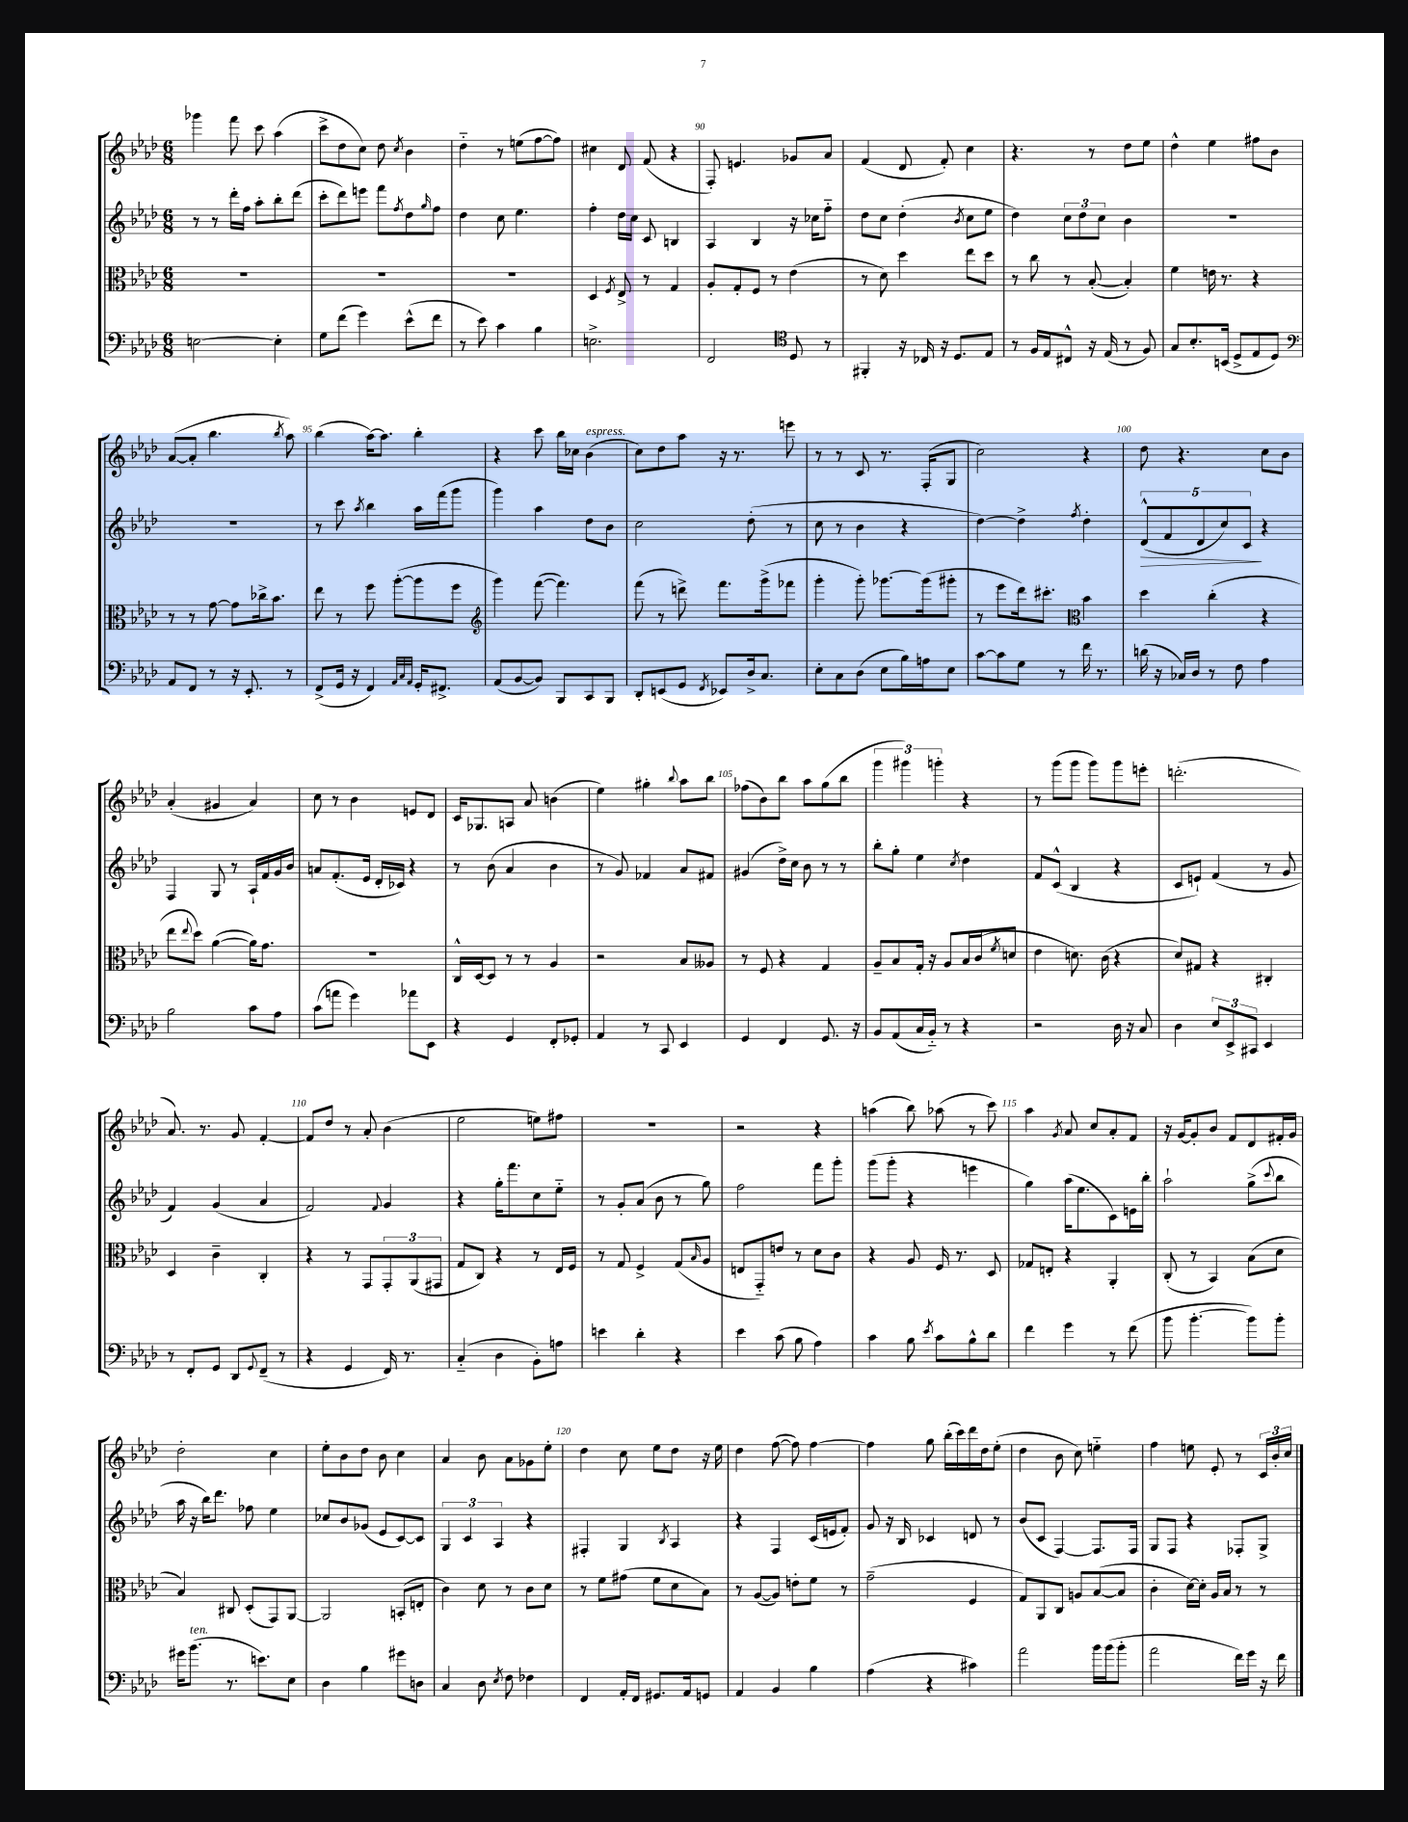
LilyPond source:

<<
\new StaffGroup <<
\new Staff = "s0" {
    \clef treble \key aes \major \numericTimeSignature \time 6/8
    ges'''4 f'''8 c'''8 aes''4( |
    c'''8-> des''8 c''8) des''8 \acciaccatura { c''8 } bes'4 |
    des''4-_ r8 e''8( f''8~ f''8) |
    cis''4 des'8 f'8( r4 |
    f8-.) e'4. ges'8 aes'8 |
    f'4( des'8 f'8-.) c''4 |
    r4. r8 des''8 ees''8 |
    des''4-^ ees''4 fis''8 bes'8 |
    aes'8~( aes'8-. bes''4. \acciaccatura { bes''8 } aes''8) |
    bes''4( aes''16~) aes''8. bes''4-. |
    r4 c'''8 bes''16 ces''16 bes'4^\markup { \italic "espress." }( |
    c''8) des''8 aes''8 r16 r8. e'''8 |
    r8 r8 c'8 r8. f16-.( g8 |
    c''2) r4 |
    des''8 r4. c''8 bes'8 |
    aes'4-.( gis'4 aes'4) |
    c''8 r8 bes'4 e'8 des'8 |
    c'16 ges8. a8 aes'8 b'4( |
    ees''4) gis''4-. \appoggiatura { bes''8 } aes''8 bes''8 |
    fes''8( bes'8) bes''8 aes''8 g''8( bes''8 |
    \tuplet 3/2 { g'''4 gis'''4) g'''4-. } r4 |
    r8 g'''8( g'''8 g'''8) g'''8 e'''8-. |
    d'''2.-.( |
    aes'8.) r8. g'8 f'4~-. |
    f'8 des''8 r8 aes'8-. bes'4( |
    ees''2 e''8) fis''8 |
    R2. |
    r2 r4 |
    a''4( bes''8) aes''8( r8 c'''8) |
    aes''4 \acciaccatura { g'8 } aes'8 c''8 aes'8-. f'8 |
    r16 g'16~ g'8-. bes'8 f'8 des'8 fis'16-. g'16 |
    des''2-. c''4 |
    ees''8-. bes'8 des''8 bes'8 c''4 |
    aes'4 bes'8 aes'8 ges'8 ees''8-. |
    des''4 c''8 ees''8 des''8 r16 ees''16 |
    des''4 f''8~( f''8) f''4~ |
    f''4 g''8 bes''16-.( c'''16) des'''16 des''16 ees''8-.( |
    des''4 bes'8 c''8) e''4-_ |
    f''4 e''8 ees'8-. r8 \tuplet 3/2 { c'16 bes'16-. c''16 } \bar "|." |
}
\new Staff = "s1" {
    \clef treble \key aes \major \numericTimeSignature \time 6/8
    r8 r8 des'''16-. f''16 aes''8-. bes''8-. des'''8( |
    c'''8-. des'''8) e'''8 f'''8 \acciaccatura { f''8 } des''8 \grace { g''16 } f''8 |
    des''4 c''8 ees''4. |
    f''4-. des''16 c''16 c'8 b4 |
    aes4 bes4 r16 ces''16 f''8-_ |
    des''8 c''8 des''4-.( \acciaccatura { bes'8 } c''8 ees''8 |
    des''4) \tuplet 3/2 { c''8 des''8 c''8 } bes'4 |
    R2. |
    R2. |
    r8 c'''8 \acciaccatura { aes''8 } bes''4 aes''16 f'''16( g'''8 |
    g'''4) aes''4 des''8 bes'8 |
    c''2 des''8-.( r8 |
    c''8 r8 bes'4 r4 |
    des''4~) des''4-> \acciaccatura { f''8 } des''4-. |
    \tuplet 5/4 { des'8-^\>( f'8 des'8 c''8) c'8\! } r4 |
    f4 g8 r8 aes16-! f'16 g'16 bes'16 |
    a'8 f'8.-.( ees'16 des'16-. ces'16) r4 |
    r8 bes'8( aes'4 bes'4 |
    r8 g'8) fes'4 aes'8 fis'8 |
    gis'4( des''16->) c''16 bes'8 r8 r8 |
    bes''8-. g''8-. ees''4 \acciaccatura { c''8 } des''4 |
    f'8 c'8-^( bes4 r4 |
    c'8 e'8-!) f'4( r8 g'8 |
    f'4) g'4( aes'4 |
    f'2) \appoggiatura { f'8 } g'4 |
    r4 g''16-. f'''8. c''8 ees''8-_ |
    r8 g'8-. aes'8( bes'8 r8 g''8) |
    f''2 f'''8 g'''8-. |
    g'''8( g'''8-. r4 e'''4 |
    g''4) aes''16( ees''8. c'8) e'16 bes''16-. |
    aes''2-! g''8->( \appoggiatura { c'''8 } bes''8 |
    aes''16 r16 bes''16) des'''8. fes''8 ees''4 |
    ces''8 bes'8 ges'8( ees'8 c'8~) c'8 |
    \tuplet 3/2 { g4 c'4 aes4 } r4 |
    fis4-. g4 \acciaccatura { bes8 } aes4 |
    r4 f4 c'16( e'16 f'8-.) |
    g'8 r16 bes16 ces'4 d'8 r8 |
    bes'8( c'8 f4~) f8. f16 |
    g8 f8 r4 fes8-. g8-> \bar "|." |
}
\new Staff = "s2" {
    \clef alto \key aes \major \numericTimeSignature \time 6/8
    R2. |
    R2. |
    R2. |
    des4 \acciaccatura { f8 } ees8-> r8 g4 |
    aes8-. g8-. f8 r8 ees'4( |
    r8 des'8) des''4 ees''8 des''8 |
    r8 c''8 r8 bes8~-.( bes4-.) |
    f'4 e'16 r8. r4 |
    r8 r8 g'8~ g'8 ces''16-> bes'8. |
    ees''8 r8 f''8 aes''8~-.( aes''8 f''8 |
    \clef treble g'''4) f'''8~( f'''4.) |
    f'''8( r8 d'''8->) f'''8. g'''16->( fes'''8 |
    g'''4-. g'''8-.) ges'''8.~ ges'''16( gis'''8-. |
    r8 ees'''8 des'''16) cis'''8.-. \clef alto bes'4 |
    des''4 c''4-.( r4 |
    ees''8 \appoggiatura { ees''8 } des''8) aes'4~( aes'16) g'8. |
    R2. |
    c16-^ des16~ des8 r8 r8 aes4 |
    r2 bes8 aeses8 |
    r8 f8 r4 g4 |
    aes8-- bes8 g16-. r16 aes8 bes16 c'16( \acciaccatura { f'8 } d'8 |
    ees'4 d'8.) c'16( r4 |
    des'8) gis8 r4 cis4-. |
    des4 c'4-- c4-. |
    r4 r8 g,8 \tuplet 3/2 { g,8-. aes,8( gis,8 } |
    g8 c8) r4 r8 ees16 f16 |
    r8 g8 f4-> g8( \grace { bes16 } aes8 |
    e8 g,8-_) e'8 r8 des'8 c'8 |
    r4 aes8 f16 r8. des8 |
    ges8 e8-. r4 aes,4-. |
    c8-.( r8 bes,4) bes8( des'8 |
    bes4) cis8 des8-.( g,8) aes,8~ |
    aes,2 b,8-.( e8-. |
    c'4) des'8 r8 c'8 des'8 |
    r8 f'8 gis'8( f'8 des'8 bes8) |
    r8 aes8~( aes8) e'8-. f'8 r8 |
    g'2--( f4 |
    g8) aes,8 c8 a8 bes8~( bes8 |
    c'4-. des'16~) des'16-. aes16 bes16 r8 r8 \bar "|." |
}
\new Staff = "s3" {
    \clef bass \key aes \major \numericTimeSignature \time 6/8
    e2~ e4-. |
    g8 f'8( g'4) ees'8-^( f'8 |
    r8 ees'8) c'4 bes4 |
    e2.-> |
    f,2 \clef tenor des8 r8 |
    fis,4-. r16 ces16 r16 des8. ees8 |
    r8 f16 ees16 cis8-^ r16 ees16( r8 f8) |
    g8 bes8.-. b,16( des8-> ees8 des8) |
    \clef bass aes,8 f,8 r8 r16 ees,8.-. r8 |
    f,8->( g,16 r16 f,4) \grace { aes,32 c32 aes,32 } g,16-. fis,8.-> |
    aes,8( bes,8~ bes,8) bes,,8 c,8 bes,,8 |
    des,8-. e,8( g,8 \acciaccatura { f,8 } ees,8) des16-> c8. |
    ees8-. c8 des8( ees8 bes16) a16 ees8 |
    c'8~ c'8 g8 r8 f'16 r8. |
    d'16( r16 ces16) des16 r8 f8 aes4 |
    bes2 c'8 aes8 |
    c'8( a'8 g'4) aes'8 ees,8 |
    r4 g,4 f,8-. ges,8-. |
    aes,4 r8 c,8 ees,4 |
    g,4 f,4 g,8. r16 |
    bes,8 aes,8( c16 bes,16-_) r8 r4 |
    r2 des16 r16 c8 |
    des4 \tuplet 3/2 { ees8 ees,8-> cis,8 } ees,4 |
    r8 f,8-. g,8 des,8 \appoggiatura { g,8 } f,8--( r8 |
    r4 g,4 f,16) r8. |
    c4-_( des4 bes,8-.) a8 |
    e'4 des'4-. r4 |
    ees'4 c'8( bes8 aes4) |
    c'4 bes8 \acciaccatura { ees'8 } c'8 bes8-^ des'8 |
    f'4 g'4 r8 f'8( |
    bes'8 bes'4.~-. bes'8) bes'8-. |
    gis'16 bes'8.^\markup { \italic "ten." }( r8. e'8.) ees8 |
    des4 bes4 gis'8 d8 |
    c4 des8 \acciaccatura { ees8 } f8 fes4 |
    f,4 aes,16-. f,16 gis,8. aes,16 g,8 |
    aes,4 bes,4 bes4 |
    aes4( r4 cis'4) |
    aes'2 bes'16 bes'16( bes'8-. |
    aes'2 f'16) g'16 r16 f'16 \bar "|." |
}
>>
>>
\layout { \context { \Score currentBarNumber = #86 \override BarNumber.break-visibility = ##(#f #t #t) barNumberVisibility = #(every-nth-bar-number-visible 5) } }
